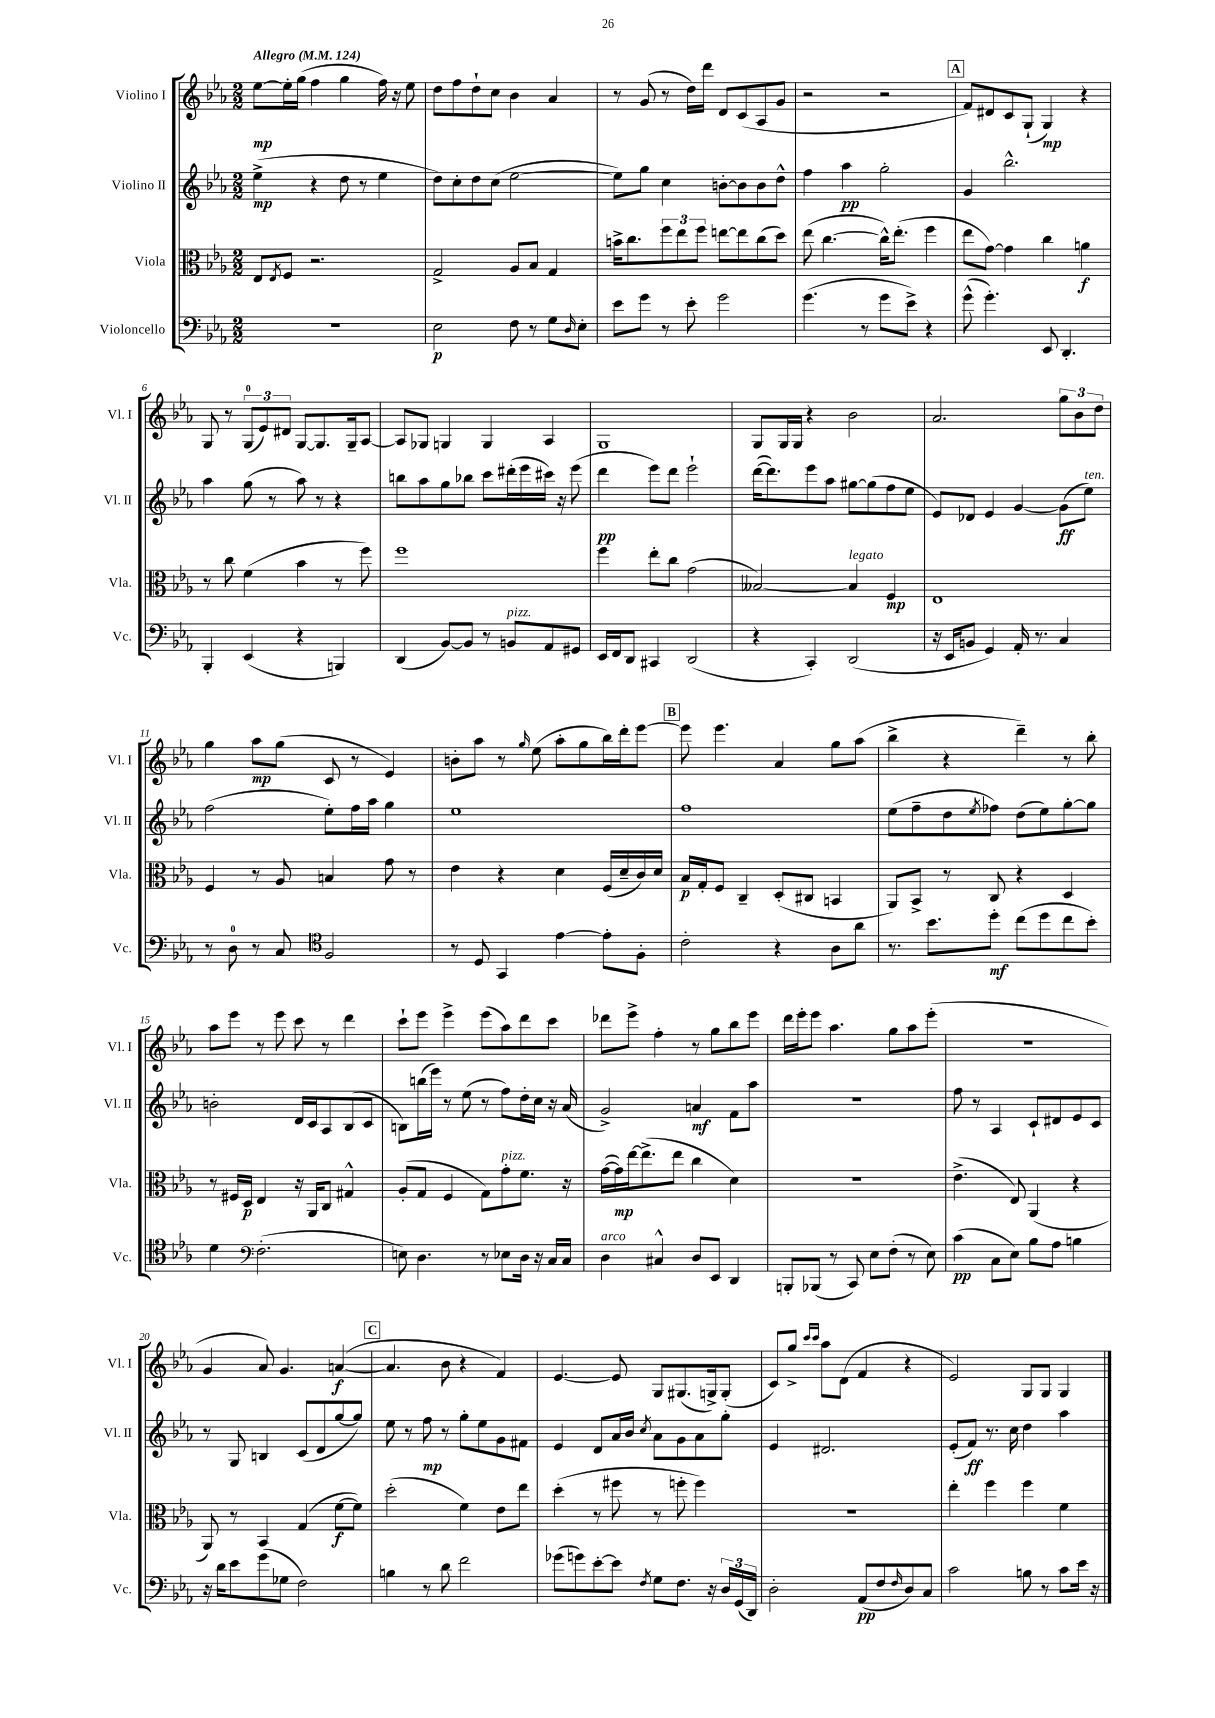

**kern	**kern	**kern	**kern
*staff4	*staff3	*staff2	*staff1
*clefF4	*clefC3	*clefG2	*clefG2
*k[b-e-a-]	*k[b-e-a-]	*k[b-e-a-]	*k[b-e-a-]
*M2/2	*M2/2	*M2/2	*M2/2
*MM124	*MM124	*MM124	*MM124
1r	8E-	(4ee-^	[8ee-
.	8qE-	.	.
.	8F	.	16ee-']
.	.	.	(16gg
.	2.r	4r	4ff
.	.	8dd	4gg
.	.	8r	.
.	.	4ee-	16ff)
.	.	.	16r
.	.	.	8ee-
=	=	=	=
2E-	2G^	8dd)	8dd
.	.	8cc'	8ff
.	.	8dd	8dd`
.	.	(8cc	8cc
8F	8A-	[2ee-	4b-
8r	8B-	.	.
8G	4G	.	4a-
16qqD	.	.	.
8E-'	.	.	.
=	=	=	=
8e-	16b^	8ee-])	8r
.	8.cc	.	.
8g	.	8gg	(8g
8r	12ff	4cc	8r
.	12ee-	.	.
8e-'	.	.	16dd)
.	12ff	.	.
.	.	.	16ddd
2g	[8ee	[8b'	8d
.	8ee]	8b]	(8c
.	(8cc	8b	8A-
.	8dd)	8dd^^	8g
=	=	=	=
(4.g	(8ee-	4ff	2r
.	[4.cc	.	.
.	.	4aa-	.
8r	.	.	.
8g	16cc^^])	2gg'	2r
.	(8.ee-'	.	.
8e-^)	.	.	.
4r	4ff	.	.
=	=	=	=
(8g^^	8ee-	4g	8f)
4.g')	[8g)	.	8d#
.	4g]	2.bb-^^	8c
.	.	.	(8G`
8EE-	4cc	.	4G)
4.DD'	.	.	.
.	4a	.	4r
=	=	=	=
4BBB-'	8r	4aa-	8G
.	8cc	.	8r
(4EE-	(4f	(8gg	(12G
.	.	.	12e-)
.	.	8r	.
.	.	.	12d#
4r	4b-	8aa-)	[8G
.	.	8r	8.G]
4BBB)	8r	4r	.
.	.	.	16G~
.	8ff)	.	[8A-
=	=	=	=
(4DD	1ff	8bb	8A-]
.	.	8aa-	8G-
[8BB-)	.	8gg	4G
8BB-]	.	8bb-	.
8r	.	8ccc	4G
8BB	.	(16ddd#'	.
.	.	16eee-	.
8AA-	.	16ccc#)	4A-
.	.	16r	.
8GG#	.	(8eee-	.
=	=	=	=
16EE-	4ff	4ddd	1G
16FF	.	.	.
8DD	.	.	.
4CC#	8ee-'	8eee-)	.
.	8cc	8ddd	.
(2DD	(2g	2eee-`	.
=	=	=	=
4r	[2B--)	([16ddd	8G
.	.	8.ddd])	.
.	.	.	16G
.	.	.	16G
4CC')	.	8eee-	4r
.	.	8aa-	.
(2DD	4B--]	[8gg#	2b-
.	.	(8gg#]	.
.	4F	8ff	.
.	.	8ee-	.
=	=	=	=
16r	1E-	8e-)	2.a-
16EE-	.	.	.
8BB	.	8d-	.
4GG)	.	4e-	.
16AA-'	.	[4g	.
8.r	.	.	.
4C	.	(8g]	12gg
.	.	.	12b-
.	.	8ee-)	.
.	.	.	12dd
=	=	=	=
8r	4F	(2ff	4gg
8D	.	.	.
8r	8r	.	8aa-
8C	8A-	.	(8gg
*clefC4	*	*	*
2F	4B	8ee-')	8c
.	.	16ff	8r
.	.	16aa-	.
.	8g	4gg	4e-)
.	8r	.	.
=	=	=	=
8r	4e-	1ee-	8b'
8D	.	.	8aa-
4GG	4r	.	8r
.	.	.	16qqgg
.	.	.	(8ee-
[4e-	4d	.	8aa-'
.	.	.	8gg
8e-']	(16F	.	16bb-)
.	16d~	.	16ddd'
8F'	16c)	.	[8eee-
.	16d	.	.
=	=	=	=
2c'	16B-	1ff	8eee-]
.	16G'	.	.
.	8F	.	4.eee-
.	4C~	.	.
4r	(8D'	.	4a-
.	8C#	.	.
8A-	4BB	.	8gg
8a-	.	.	(8aa-
=	=	=	=
8.r	8AA-)	(8ee-	4bb-^
.	8BB-^	8ff~	.
8.b-	.	.	.
.	8r	8dd	4r
.	.	8qee-	.
8dd'	8C	8ff-)	.
(8cc	4r	(8dd	4ddd~)
8dd	.	8ee-)	.
8cc	4D	[8gg'	8r
8b-')	.	8gg]	8bb-'
=	=	=	=
4d	8r	2b'	8aa-
.	16F#	.	8eee-
.	16D	.	.
*clefF4	*	*	*
(2.F'	4E-	.	8r
.	.	.	8eee-
.	16r	16d	8ccc
.	16AA-	16c	.
.	8C	8A-	8r
.	4G#^^	(8B-	4ddd
.	.	8c	.
=	=	=	=
8E)	(8A-'	8B)	8ccc`
4.D	8G	(16bb	8eee-
.	.	16eee-)	.
.	4F	8r	4eee-^
.	.	(8ee-	.
8r	8G)	8r	(8eee-
8E-	8g'	8ff)	8aa-)
16D	8.f	16dd'	8ddd
16r	.	16cc	.
16C	.	16r	8ccc
16C	16r	(16a-	.
=	=	=	=
4D	([16g	2g^)	8ddd-
.	16g])	.	.
.	[16ee-	.	8eee-^
.	(8.ee-^]	.	.
4C#^^	.	.	4ff'
.	8ee-	.	.
8D	4cc	4a	8r
8EE-	.	.	8gg
4DD	4d)	8f	8bb-
.	.	8aa-	8eee-
=	=	=	=
8BBB'	1r	1r	16ddd
.	.	.	16eee-'
(8BBB-	.	.	8eee-
8r	.	.	4.aa-
8CC)	.	.	.
8E-	.	.	.
(8F'	.	.	8gg
8r	.	.	8aa-
8E-)	.	.	(8eee-'
=	=	=	=
(4c	(4.e-^	8ff	1r
.	.	8r	.
8C	.	4A-	.
8E-)	8E-)	.	.
8B-	(4AA-	8c`	.
8A-	.	8d#	.
4B	4r	8e-	.
.	.	8c	.
=	=	=	=
16r	8AA-)	8r	4g
16d	.	.	.
8e-	8r	8G	.
(8g	4BB-	4B	8a-)
8G-	.	.	4.g
2F)	(4G	(8c	.
.	.	8d	.
.	[8f	[8gg	([4a
.	8f])	8gg])	.
=	=	=	=
4B	(2dd'	8ee-	4.a]
.	.	8r	.
8r	.	8ff	.
8d	.	8r	8b-
2f	4f)	8gg'	4r
.	.	8ee-	.
.	8e-	8g	4f)
.	8ee-	8f#	.
=	=	=	=
(8g-	(4dd'	4e-	[4.e-
8g)	.	.	.
[8e-'	8r	8d	.
8e-]	8ff#	16a-	8e-]
.	.	16b-	.
8qF	.	8qcc	.
8G	8r	8a-	8G
8.F	8ff'	8g	(8.G#
.	4ff)	8a-	.
16r	.	.	16G^)
24D	.	8gg'	(8G'
(24GG	.	.	.
24DD)	.	.	.
=	=	=	=
2D'	1r	4e-	8c)
.	.	.	8gg^
.	.	.	16qqccc
.	.	.	16qqccc
.	.	2.d#	8aa-
.	.	.	(8d
(8AA-	.	.	4f
8F	.	.	.
16qqF	.	.	.
8D)	.	.	4r
8C	.	.	.
=	=	=	=
2c	4ee-'	(8e-'	2e-)
.	.	8f)	.
.	4ff	8.r	.
.	.	16cc	.
8B	4ff	4dd	8G
8r	.	.	8G
8c	4f	4aa-	4G
16e-	.	.	.
16r	.	.	.
==	==	==	==
*-	*-	*-	*-
